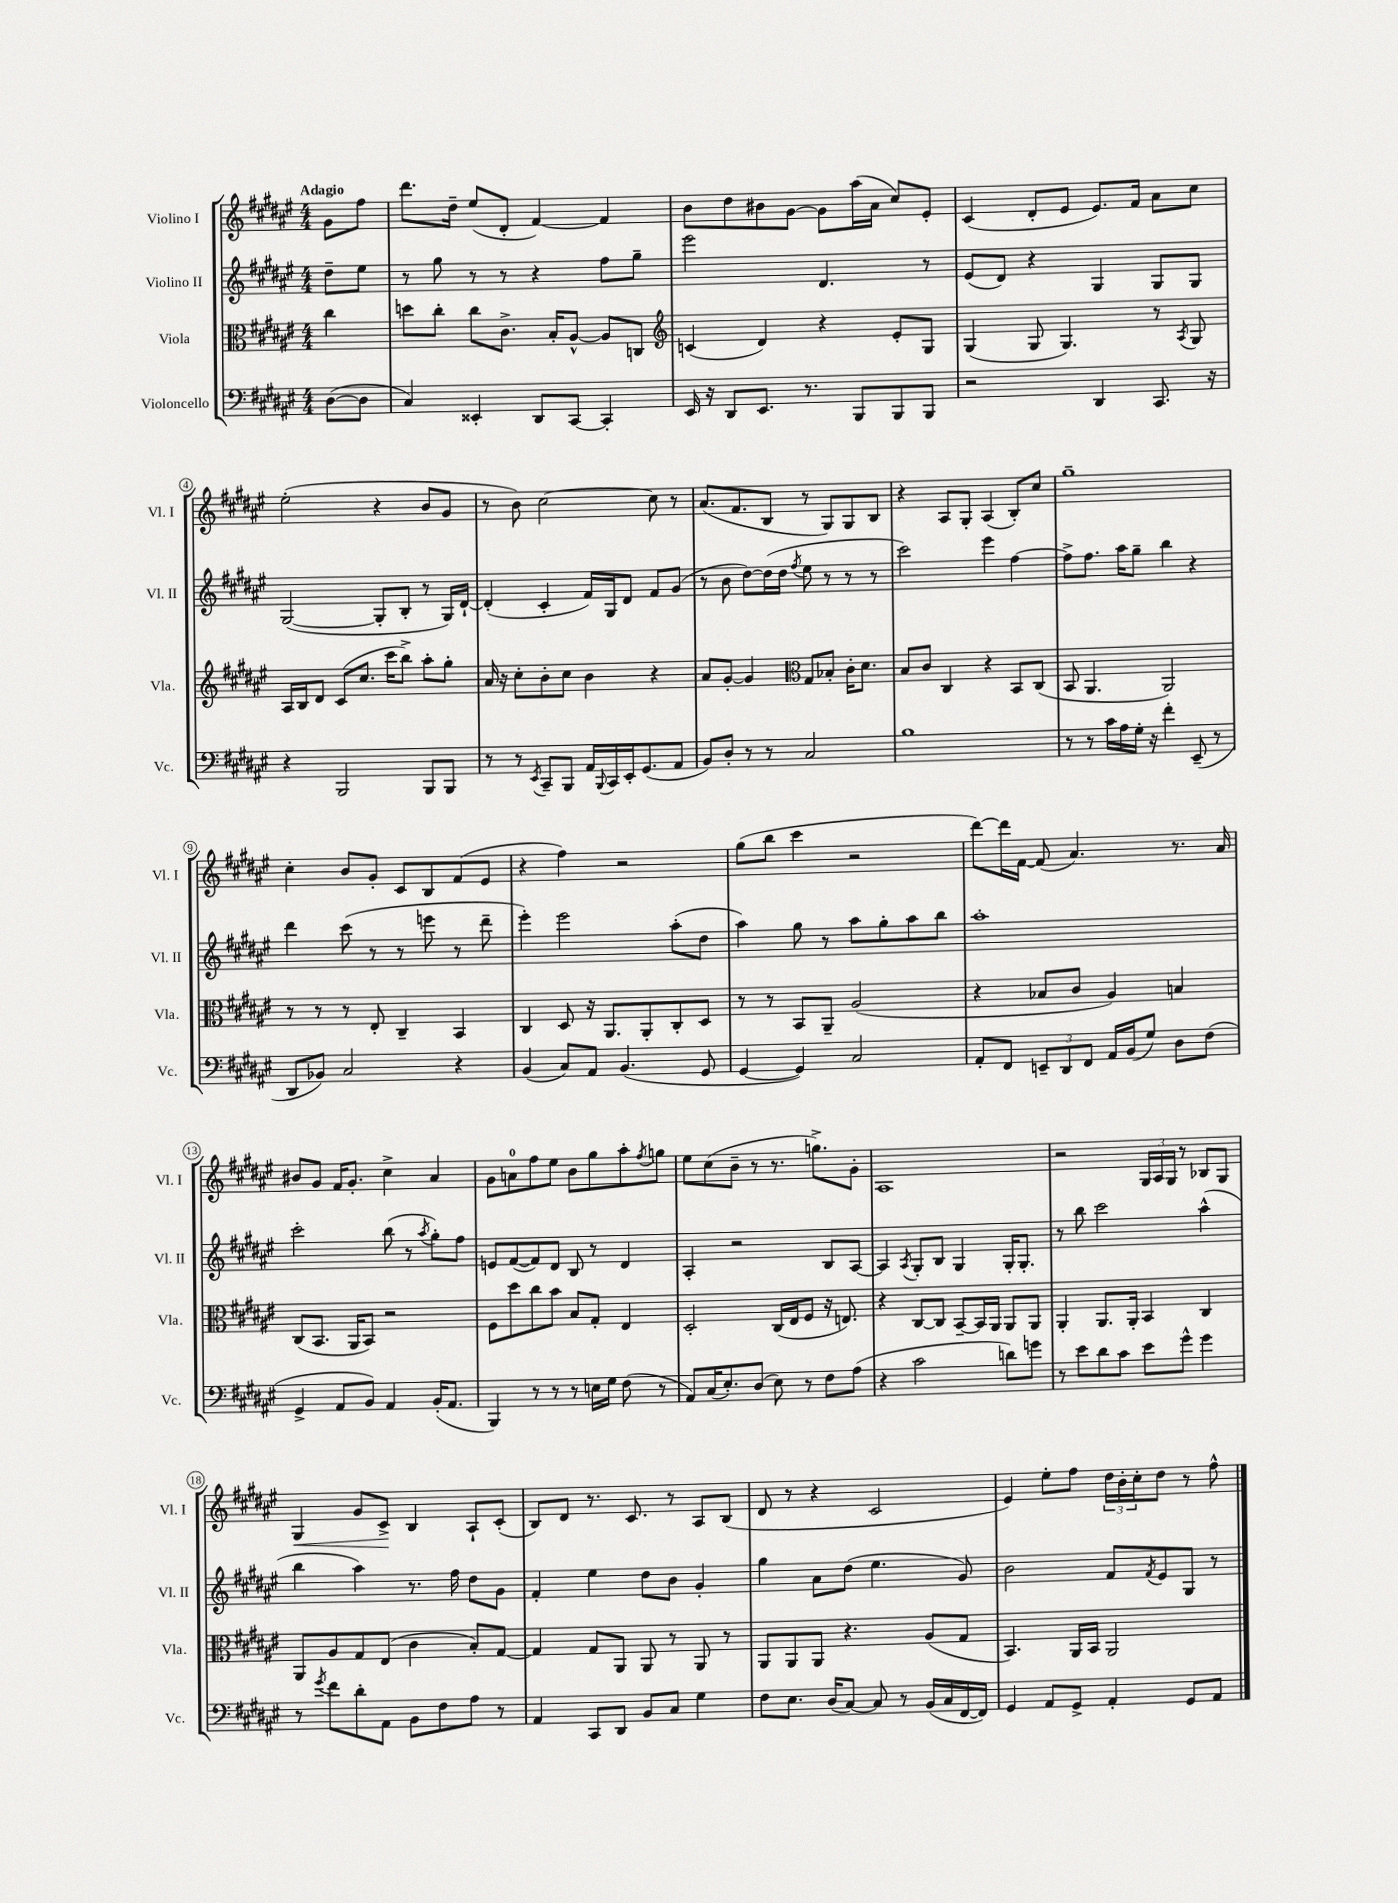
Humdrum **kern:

**kern	**kern	**kern	**kern
*staff4	*staff3	*staff2	*staff1
*clefF4	*clefC3	*clefG2	*clefG2
*k[f#c#g#d#a#e#]	*k[f#c#g#d#a#e#]	*k[f#c#g#d#a#e#]	*k[f#c#g#d#a#e#]
*M4/4	*M4/4	*M4/4	*M4/4
([8D#	4cc#	8dd#~	8g#
8D#]	.	8ee#	8ff#
=	=	=	=
4C#)	8dd	8r	8.ddd#
.	8cc#'	8gg#	.
.	.	.	16dd#~
4EE##'	8cc#	8r	(8ee#
.	8.c#^	8r	8d#'
8DD#	.	4r	[4f#)
.	16B'	.	.
[8CC#	[8A#^^	.	.
4CC#']	8A#]	8ff#	4f#]
.	8C	8gg#~	.
=	=	=	=
*	*clefG2	*	*
16EE#	(4c	2eee#	8b
16r	.	.	.
8DD#	.	.	8dd#
8.EE#	4d#)	.	8b#
.	.	.	[8g#
8.r	.	.	.
.	4r	4.d#	8g#]
8BBB	.	.	(16aa#
.	.	.	16a#
8BBB	8e#'	.	8cc#)
8BBB	8G#	8r	8e#'
=	=	=	=
2r	(4G#	(8e#	(4c#
.	.	8d#)	.
.	8G#	4r	8d#'
.	4.G#)	.	8e#
4DD#	.	4G#	8.e#)
.	.	.	16f#
8.CC#	8r	8G#	8a#
.	8qA#	.	.
.	8G#	8G#	8cc#
16r	.	.	.
=	=	=	=
4r	16A#	([2G#	(2ee#'
.	16B	.	.
.	8d#	.	.
2BBB	(8c#	.	.
.	8.cc#	.	.
.	.	8G#']	4r
.	16ccc#	.	.
.	8bb^)	8B'	.
8BBB	8aa#'	8r	8b
8BBB	8gg#'	16G#)	8g#
.	.	[16d#`	.
=	=	=	=
8r	16a#	(4d#']	8r
.	16r	.	.
8r	8cc#'	.	8b)
8qEE#	.	.	.
8CC#~	8b'	4c#'	[2cc#
8BBB	8cc#	.	.
16AA#	4b	16f#)	.
8qqBBB	.	.	.
16CC#	.	16G#	.
16EE#'	.	8d#	.
(8.GG#	.	.	.
.	4r	8f#	8cc#]
8AA#	.	(8g#	8r
=	=	=	=
8BB)	8a#	8r	(8.a#
8D#'	[8g#'	8b	.
.	.	.	8.f#
8r	4g#]	[8dd#)	.
8r	.	(16dd#]	8B
.	.	16dd#	.
*	*clefC3	*	*
.	.	8qff#	.
2C#	8G#	8ee#	8r
.	8B-'	8r	8G#)
.	16c#'	8r	8G#
.	8.d#	.	.
.	.	8r	8B
=	=	=	=
1B	8B	2ccc#)	4r
.	8c#	.	.
.	4C#	.	8A#
.	.	.	8G#'
.	4r	4eee#	(4A#
.	8BB	[4ff#	8B')
.	(8C#	.	8cc#
=	=	=	=
8r	8BB	8ff#^]	1gg#~
8r	4.AA#	8.ff#	.
16c#	.	.	.
16A#	.	16aa#	.
16G#'	.	8gg#~	.
16r	.	.	.
4f#'	2AA#)	4bb	.
(8EE#~	.	4r	.
8r	.	.	.
=	=	=	=
8DD#	8r	4ddd#	4cc#'
8BB-)	8r	.	.
2C#	8r	(8ccc#	8b
.	8E#'	8r	8g#'
.	4C#~	8r	8c#
.	.	8eee	8B
4r	4BB	8r	(8f#
.	.	8ddd#~	8e#
=	=	=	=
(4BB	4C#	4eee#')	4r
8C#)	8D#	2eee#	4ff#)
8AA#	16r	.	.
.	8.AA#	.	.
(4.BB	.	.	2r
.	8AA#'	.	.
.	8C#'	(8aa#'	.
8GG#	8D#	8dd#	.
=	=	=	=
[4GG#	8r	4aa#)	(8gg#
.	8r	.	8bb
4GG#])	8BB	8gg#	4ccc#
.	8AA#~	8r	.
2C#	(2A#	8aa#	2r
.	.	8gg#'	.
.	.	8aa#	.
.	.	8bb	.
=	=	=	=
8AA#'	4r	1aa#'	[8ddd#)
8FF#	.	.	16ddd#]
.	.	.	[16f#
12EE~	8B-	.	(8f#]
12DD#	.	.	.
.	8c#	.	4.a#)
12FF#	.	.	.
16AA#	4A#)	.	.
(16BB	.	.	.
8G#)	.	.	.
8D#	4B	.	8.r
(8F#	.	.	.
.	.	.	16a#
=	=	=	=
4GG#^	(8C#	2ccc#'	8b#
.	8.BB	.	8g#
8AA#	.	.	16f#
.	16AA#	.	8.g#'
8BB)	8BB)	.	.
4AA#	2r	(8bb	4cc#^
.	.	8r	.
.	.	8qaa#	.
(16BB'	.	8gg#')	4a#
8.AA#	.	.	.
.	.	8ff#	.
=	=	=	=
4BBB)	8F#	8e	8g#
.	8dd#	([8f#	8a
8r	8cc#	8f#])	8ff#
8r	8b	8d#	8ee#
8r	8B	8B	8b
16E	8G#'	8r	8gg#
16G#	.	.	.
(8F#	4E#	4d#	8aa#'
.	.	.	8qff#
8r	.	.	8gg
=	=	=	=
8AA#)	2D#'	4A#'	8ee#
(16C#	.	.	(8cc#
8.E#')	.	.	.
.	.	2r	8b~
(8D#	.	.	8r
8E#)	(16C#	.	8.r
.	16E#	.	.
8r	8F#	.	.
.	.	.	8.gg^)
8F#	16r	8B	.
.	8.E)	.	.
(8A#	.	[8A#	8g#'
=	=	=	=
4r	4r	4A#]	1A#
.	.	8qA#	.
2c#	[8C#	8G#'	.
.	8C#]	8B	.
.	[8BB~	4G#	.
.	16BB]	.	.
.	16AA#	.	.
8d)	8AA#	16G#'	.
.	.	8.G#'	.
8g	8AA#	.	.
=	=	=	=
8r	4AA#'	8r	2r
8e#	.	8bb	.
8d#	8.AA#	2ccc#	.
8c#	.	.	.
.	16AA#'	.	.
8e#	4BB	.	24G#
.	.	.	24A#
.	.	.	24G#
8g#^^	.	.	8r
4g#	4C#	(4aa#^^	8B-
.	.	.	8G#
=	=	=	=
8r	8AA#	4bb	4G#
8qg#	.	.	.
8f#	8A#	.	.
8d#'	8G#	4aa#)	8g#
8AA#	(8E#	.	8c#^
8BB	4c#	8.r	4B
8F#	.	.	.
.	.	16ff#	.
8A#	8B')	8dd#	8A#`
8r	[8G#	8g#	(8c#'
=	=	=	=
4AA#	4G#]	4f#'	8B)
.	.	.	8d#
8CC#	8G#	4ee#	8.r
8DD#	8AA#	.	.
.	.	.	8.c#
8BB	8AA#	8dd#	.
8C#	8r	8b	8r
4G#	8AA#	4g#'	8A#
.	8r	.	(8B
=	=	=	=
8F#	8AA#	4gg#	8d#
8.E#	8AA#	.	8r
.	8AA#	8a#	4r
(16D#	.	.	.
[8C#)	4.r	(8dd#	.
8C#]	.	4.ee#	2c#
8r	.	.	.
(16BB	(8A#	.	.
16C#	.	.	.
[16FF#	8G#	8g#)	.
16FF#])	.	.	.
=	=	=	=
4GG#	4.BB)	2b	4e#)
8AA#	.	.	8ee#'
8GG#^	16AA#	.	8ff#
.	16BB	.	.
4AA#'	2AA#	8f#	24dd#
.	.	.	24b'
.	.	.	24cc#'
.	.	8qf#	.
.	.	8e#	8dd#
8GG#	.	8G#	8r
8AA#	.	8r	8ff#^^
==	==	==	==
*-	*-	*-	*-
